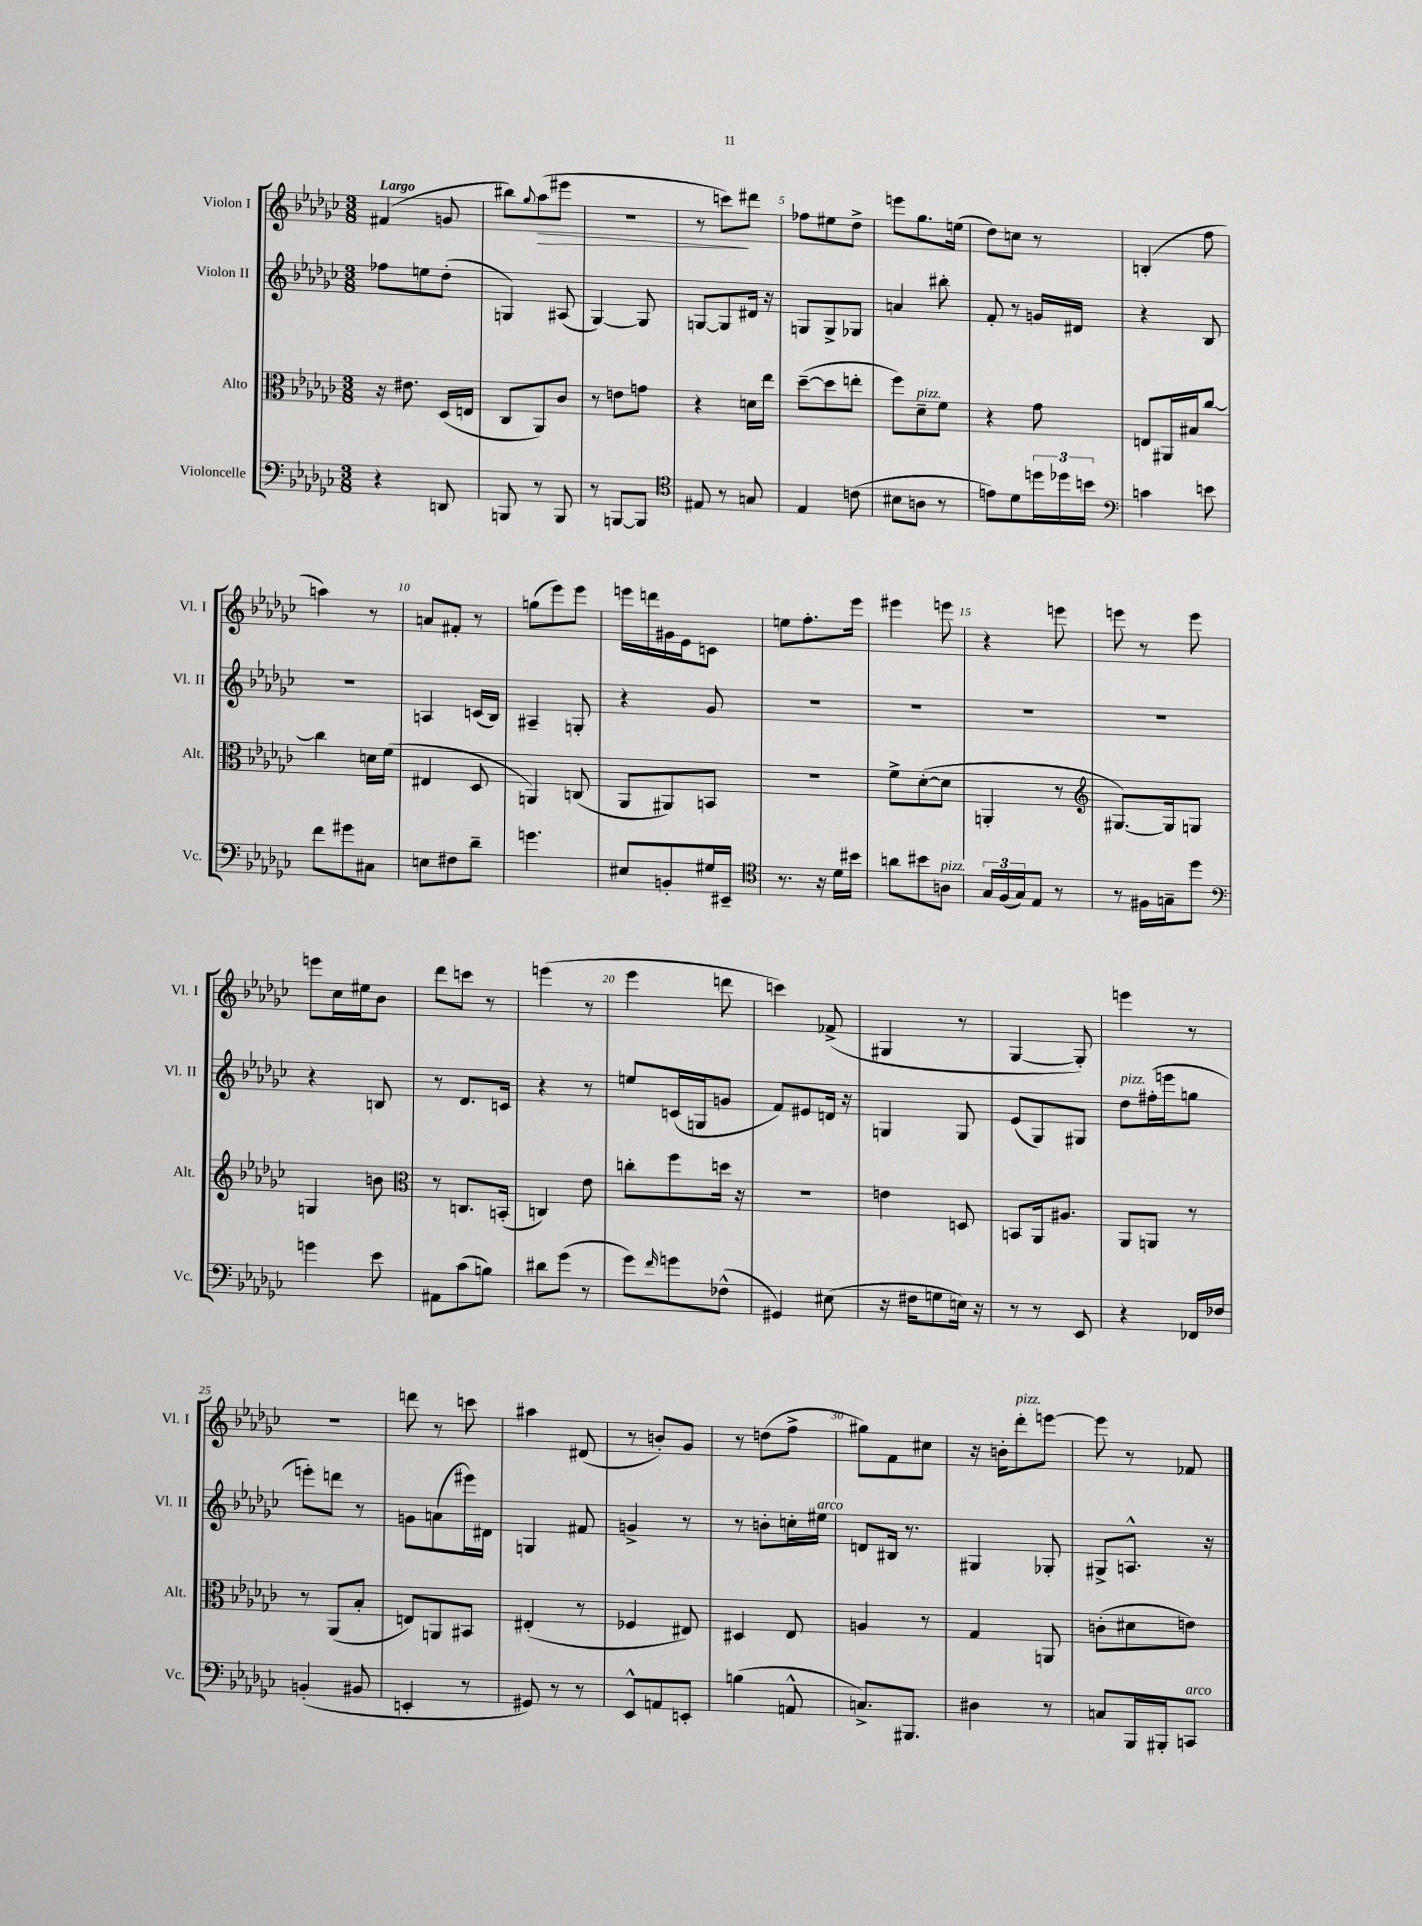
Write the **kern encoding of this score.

**kern	**kern	**kern	**kern	**dynam
*part4	*part3	*part2	*part1	*part1
*staff4	*staff3	*staff2	*staff1	*staff1
*I"Violoncelle	*I"Alto	*I"Violon II	*I"Violon I	*
*I'Vc.	*I'Alt.	*I'Vl. II	*I'Vl. I	*
*clefF4	*clefC3	*clefG2	*clefG2	*
*k[b-e-a-d-g-c-]	*k[b-e-a-d-g-c-]	*k[b-e-a-d-g-c-]	*k[b-e-a-d-g-c-]	*
*M3/8	*M3/8	*M3/8	*M3/8	*
=1	=1	=1	=1	=1
!	!	!	!LO:TX:a:B:t=Largo	!
4r	16r	8ff-X\L	(4f#X/	.
.	8.e#X\	.	.	.
.	.	8een\	.	.
8DDn/	(16D-/LL	(8dd-'\J	8gn/	.
.	16En/JJ	.	.	.
=2	=2	=2	=2	=2
8BBBn/	8C-/L	4Gn/)	8bb#X\L)	.
.	.	.	8qqgg-/	.
!	!	!	!	!LO:HP:b
8r	8AA-/)	.	(8aa-\	>
8BBB/	8c-/J	(8A#X/	8eee#X\J	.
=3	=3	=3	=3	=3
8r	8r	[4G-/)	4.r	.
[8BBBn/L	8en\L	.	.	.
8BBB/J]	8gn\J	8G-/]	.	.
=4	=4	=4	=4	=4
*clefC4	*	*	*	*
8E#X/	4r	[8Gn/L	8r	.
8r	.	8G/]	8cccn\L)	.
8Gn/	16dn\LL	16d#X/Jk	8ddd#X\J	]
.	16ee-\JJ	16r	.	.
=5	=5	=5	=5	=5
4E-/	([8dd-~\L	8Gn/L	8ff-X\L	.
.	8dd-\]	8G^/	8ee#X\	.
(8cn\	8een'\J	8G-X/J	8dd-^\J	.
=6	=6	=6	=6	=6
8B#X\L	8ff\L)	4an/	8eeen\L	.
!	!LO:TX:a:i:t=pizz.	!	!	!
8An\J	8d-~\	.	8.gg-\	.
8r	8f\J	8bb#X'\	.	.
.	.	.	(16een\Jk	.
=7	=7	=7	=7	=7
8en\L)	4r	8f'/	8dd-\L)	.
8d-\	.	8r	8ccn\J	.
24ddn\L	8g-\	16gn/LL	8r	.
24dd-X\	.	.	.	.
.	.	16d#X/JJ	.	.
24bn\JJ	.	.	.	.
=8	=8	=8	=8	=8
*clefF4	*	*	*	*
4cn\	8En/L	4r	(4Bn'/	.
.	16AA#X/L	.	.	.
.	16B#X/J	.	.	.
8en\	[8cc-/J	8B-/	8ff\	.
!!LO:LB:g=z
=9	=9	=9	=9	=9
8f\L	4cc-\]	4.r	4aan\)	.
8g#X\	.	.	.	.
8C#X\J	16dn\LL	.	8r	.
.	(16f\JJ	.	.	.
=10	=10	=10	=10	=10
8En\L	4E#X/	4An/	8an/L	.
8F#X\	.	.	8f#X'/J	.
8d-~\J	8D-/	(16cn/LL	8r	.
.	.	16B-/JJ)	.	.
=11	=11	=11	=11	=11
4.gn\	4AAn/)	4A#X~/	(8ggn\L	.
.	.	.	8eee-\)	.
.	(8Cn/	8Gn'/	8eee-\J	.
=12	=12	=12	=12	=12
8E#X/L	8AA-/L	4r	16eeen\LL	.
.	.	.	16dddn\	.
8BBn'/	8AA#X/)	.	16g#X\	.
.	.	.	16e-\J	.
16G#X/L	8BBn/J	8g-/	8cn\J	.
16EE#X~/JJ	.	.	.	.
=13	=13	=13	=13	=13
*clefC4	*	*	*	*
8.r	4.r	4.r	8een\L	.
.	.	.	8.ff'\	.
16r	.	.	.	.
16d-\LL	.	.	.	.
16b#X\JJ	.	.	16eee-\Jk	.
=14	=14	=14	=14	=14
8an\L	8f^\L	4.r	4eee#X\	.
8b#X\	([8d-'\	.	.	.
!LO:TX:a:i:t=pizz.	!	!	!	!
8An\J	8d-\J]	.	8eeen\	.
=15	=15	=15	=15	=15
24G-/LL	4AAn'/	4.r	4r	.
(24F/	.	.	.	.
24G-/J)	.	.	.	.
8E-/J	.	.	.	.
8r	8r	.	8eeen\	.
=16	=16	=16	=16	=16
*	*clefG2	*	*	*
8r	[8.G#X/L)	4.r	8eeen\	.
16F#X\LL	.	.	8r	.
16Gn~\J	16G#/k]	.	.	.
8dd-\J	8Gn/J	.	8eee\	.
!!LO:LB:g=z
=17	=17	=17	=17	=17
*clefF4	*	*	*	*
4gn\	4Gn/	4r	8eeen\L	.
.	.	.	16cc-\L	.
.	.	.	16ee#X\J	.
8e-\	8bn\	8Bn/	8b-\J	.
=18	=18	=18	=18	=18
*	*clefC3	*	*	*
8AA#X\L	8r	8r	8ddd-\L	.
(8c-\	8.Cn/L	8.d-/L	8cccn\J	.
8Bn\J)	.	.	8r	.
.	(16BBn'/Jk	16cn/Jk	.	.
=19	=19	=19	=19	=19
8d#X\L	4Cn/)	4r	(4eeen\	.
(8g-\J	.	.	.	.
8r	8e-\	8r	8r	.
=20	=20	=20	=20	=20
8g-\L)	8ccn'\L	8een/L	4eee-\	.
16qqf/	.	.	.	.
8gn\	8ff\	(16cn/L	.	.
.	.	16Gn/J	.	.
(8F-X^^\J	16ddn\Jk	8gn/J	8dddn\	.
.	16r	.	.	.
=21	=21	=21	=21	=21
4GG#X/)	4.r	8f/L)	4cccn\)	.
.	.	8e#X/	.	.
(8E#X\	.	16dn/Jk	(8f-X^/	.
.	.	16r	.	.
=22	=22	=22	=22	=22
16r	4en\	4Gn/	4G#X/	.
16F#X\KL	.	.	.	.
8Gn\	.	.	.	.
16En\Jk)	8Dn/	8G/	8r	.
16r	.	.	.	.
=23	=23	=23	=23	=23
8r	8BBn/L	(8e-/L	[4G-/	.
8r	16AA-/k	8G-/)	.	.
.	8.A#X/J	.	.	.
8EE-/	.	8G#X/J	8G-'/])	.
=24	=24	=24	=24	=24
!	!	!LO:TX:a:i:t=pizz.	!	!
4r	8AA-/L	8dd-\L	4eeen\	.
.	8AAn/J	(16ff#X'\L	.	.
.	.	16eeen\J	.	.
16FF-X/LL	8r	8ggn\J	8r	.
16F-X/JJ	.	.	.	.
!!LO:LB:g=z
=25	=25	=25	=25	=25
(4BBn'/	8r	8eeen'\L)	4.r	.
.	(8AA-/L	8dddn\J	.	.
8BB#X/	8B-'/J	8r	.	.
=26	=26	=26	=26	=26
4EEn'/	8En/L)	8gn\L	8dddn\	.
.	8AAn/	(8an\	8r	.
8r	8BB#X/J	16eee#X\L)	8cccn\	.
.	.	16d#X\JJ	.	.
=27	=27	=27	=27	=27
8GG#X/)	(4E#X'/	4Gn/	4aa#X\	.
8r	.	.	.	.
8r	8r	8f#X/	(8d#X/	.
=28	=28	=28	=28	=28
8EE-^^/L	4F-X/	4gn^/	8r	.
8AAn/	.	.	8bn'/L)	.
8EEn'/J	8E#X/)	8r	8g-/J	.
=29	=29	=29	=29	=29
(4Bn\	4D#X/	8r	8r	.
.	.	8bn'\L	(8ddn\L	.
8AAn^^/	8E-/	16ccn'\L	8ff^\J	.
!	!	!LO:TX:a:i:t=arco	!	!
.	.	16ee#X\JJ	.	.
=30	=30	=30	=30	=30
8.Cn^/L)	4An/	8dn/L	8gg#X\L)	.
.	.	16B#X/Jk	8f\	.
8.BBB#X/J	.	8.r	.	.
.	8r	.	8cc#X\J	.
=31	=31	=31	=31	=31
4D#X\	4G-/	4G#X/	16r	.
.	.	.	16bn'\KL	.
!	!	!	!LO:TX:a:i:t=pizz.	!
.	.	.	8ddd-'\	.
8r	8AAn/	8G-X'/	[8eeen\J	.
=32	=32	=32	=32	=32
8Cn/L	(8cn'\L	8G#X^/L	8eee\]	.
16BBB-/L	8d#X\	8.An^^/J	8r	.
16BBB#X'/J	.	.	.	.
!LO:TX:a:i:t=arco	!	!	!	!
8CCn/J	8en\J)	.	8f-X/	.
.	.	16r	.	.
==	==	==	==	==
*-	*-	*-	*-	*-
